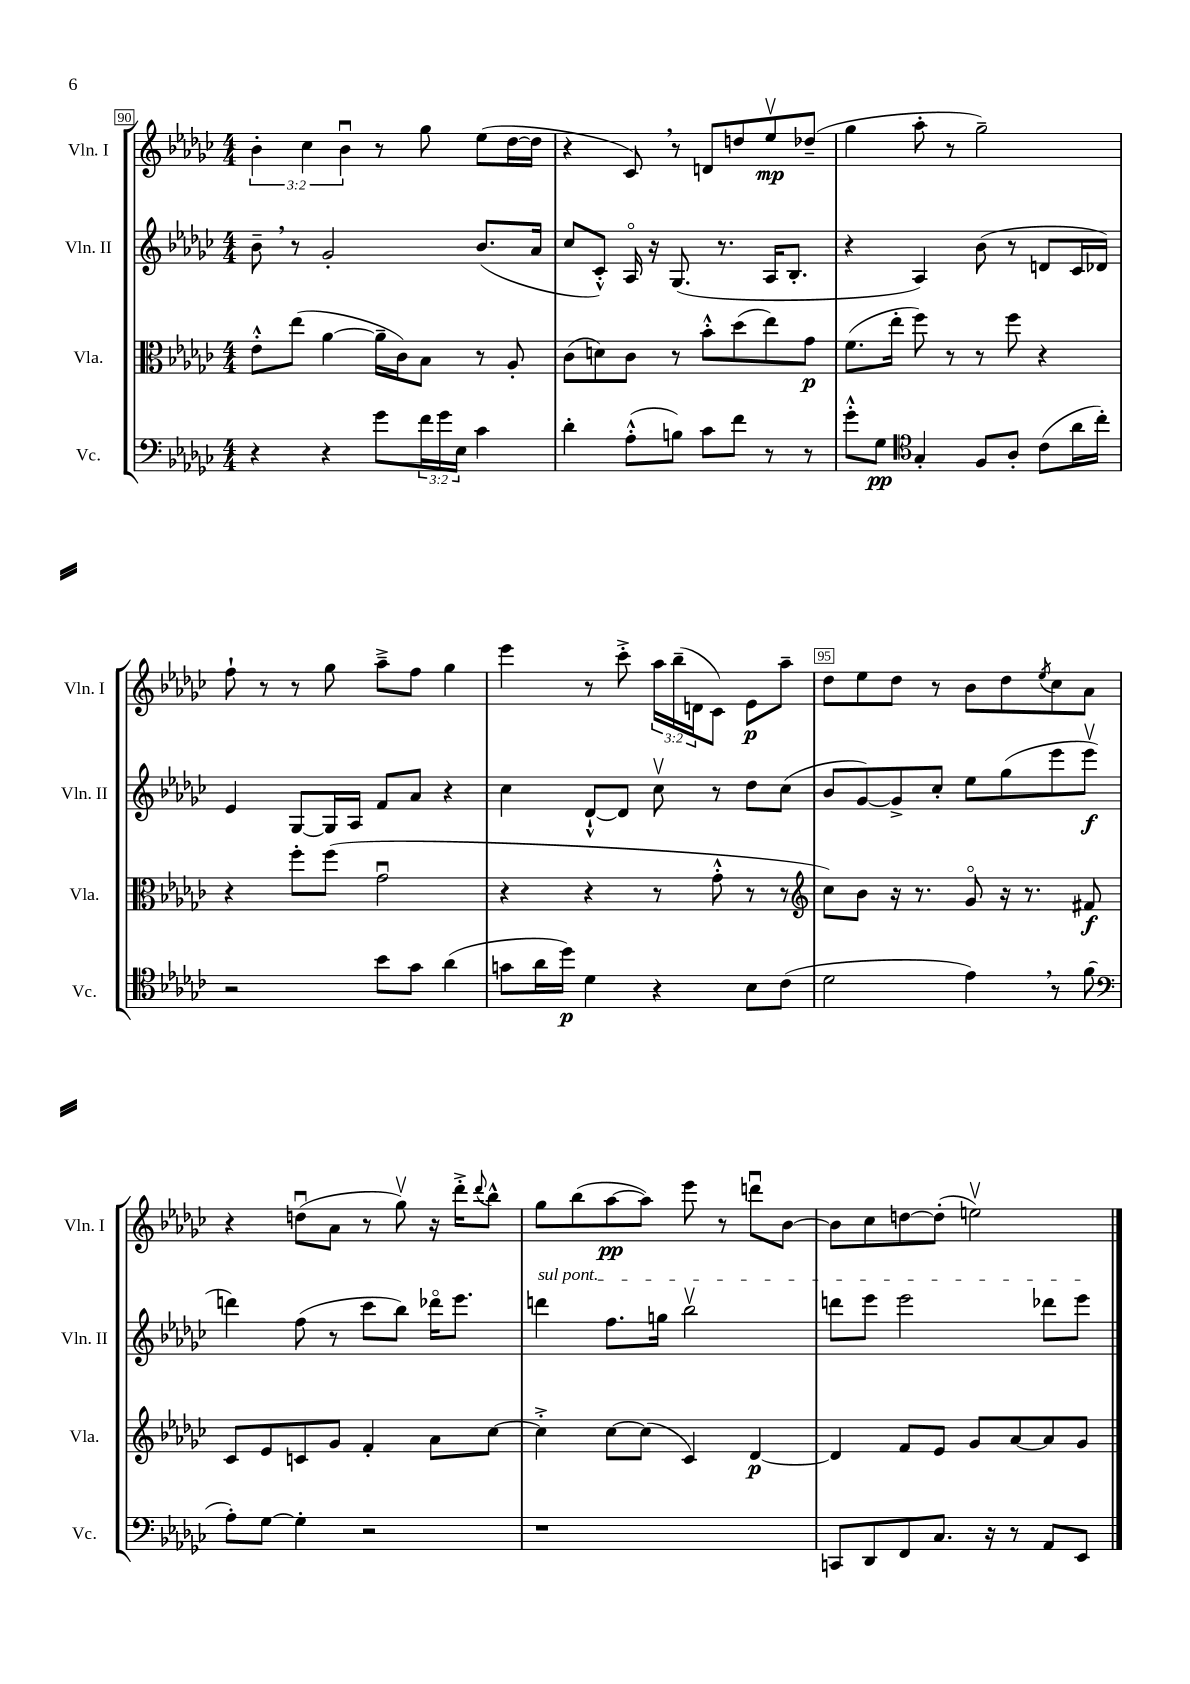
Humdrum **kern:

**kern	**dynam	**kern	**dynam	**kern	**dynam	**kern	**dynam
*part4	*part4	*part3	*part3	*part2	*part2	*part1	*part1
*staff4	*staff4	*staff3	*staff3	*staff2	*staff2	*staff1	*staff1
*I"Vc.	*	*I"Vla.	*	*I"Vln. II	*	*I"Vln. I	*
*I'Vc.	*	*I'Vla.	*	*I'Vln. II	*	*I'Vln. I	*
*clefF4	*	*clefC3	*	*clefG2	*	*clefG2	*
*k[b-e-a-d-g-c-]	*	*k[b-e-a-d-g-c-]	*	*k[b-e-a-d-g-c-]	*	*k[b-e-a-d-g-c-]	*
*M4/4	*	*M4/4	*	*M4/4	*	*M4/4	*
=90	=90	=90	=90	=90	=90	=90	=90
4r	.	8e-'^^\L	.	8b-~,\	.	6b-'\	.
.	.	(8ee-\J	.	8r	.	.	.
.	.	.	.	.	.	6cc-\	.
4r	.	[4a-\	.	2g-'/	.	.	.
.	.	.	.	.	.	6b-u\	.
8g-\L	.	16a-~\LL]	.	.	.	8r	.
.	.	16c-\J)	.	.	.	.	.
24f\L	.	8B-\J	.	.	.	8gg-\	.
24g-\	.	.	.	.	.	.	.
24E-\JJ	.	.	.	.	.	.	.
4c-\	.	8r	.	(8.b-/L	.	(8ee-\L	.
.	.	8A-'/	.	.	.	[16dd-\L	.
.	.	.	.	16a-/Jk	.	16dd-\JJ]	.
=91	=91	=91	=91	=91	=91	=91	=91
4d-'\	.	(8c-\L	.	8cc-/L	.	4r	.
.	.	8dn\)	.	8c-'^^/J)	.	.	.
(8A-'^^\L	.	8c-\J	.	16A-/	.	8c-,/)	.
.	.	.	.	16r	.	.	.
8Bn\J)	.	8r	.	(8.G-/	.	8r	.
8c-\L	.	8b-'^^\L	.	.	.	8dn/L	.
.	.	.	.	8.r	.	.	.
8f\J	.	(8dd-\	.	.	.	8ddn/	.
8r	.	8ee-\)	.	16A-/KL	.	8ee-v/	mp
.	.	.	.	8.B-'/J	.	.	.
8r	.	8g-\J	p	.	.	(8dd-X~/J	.
=92	=92	=92	=92	=92	=92	=92	=92
8g-'^^\L	.	(8.f\L	.	4r	.	4gg-\	.
8G-\J	pp	.	.	.	.	.	.
.	.	16ee-'\Jk	.	.	.	.	.
*clefC4	*	*	*	*	*	*	*
4G-'/	.	8ff\)	.	4A-/)	.	8aa-'\	.
.	.	8r	.	.	.	8r	.
8F/L	.	8r	.	(8b-\	.	2gg-~\)	.
8A-'/J	.	8ff\	.	8r	.	.	.
(8c-\L	.	4r	.	8dn/L	.	.	.
16a-\L	.	.	.	16c-/L	.	.	.
16cc-'\JJ)	.	.	.	16d-X/JJ)	.	.	.
!!LO:LB:g=z
=93	=93	=93	=93	=93	=93	=93	=93
2r	.	4r	.	4e-/	.	8ff`\	.
.	.	.	.	.	.	8r	.
.	.	8ff'\L	.	[8G-/L	.	8r	.
.	.	(8ff\J	.	16G-/L]	.	8gg-\	.
.	.	.	.	16A-/JJ	.	.	.
8b-\L	.	2g-u\	.	8f/L	.	8aa-~^\L	.
8g-\J	.	.	.	8a-/J	.	8ff\J	.
(4a-\	.	.	.	4r	.	4gg-\	.
=94	=94	=94	=94	=94	=94	=94	=94
8gn\L	.	4r	.	4cc-\	.	4eee-\	.
16a-\L	.	.	.	.	.	.	.
16dd-\JJ)	p	.	.	.	.	.	.
4d-\	.	4r	.	[8d-`^^/L	.	8r	.
.	.	.	.	8d-/J]	.	8ccc-'^\	.
4r	.	8r	.	8cc-v\	.	24aa-\LL	.
.	.	.	.	.	.	(24bb-~\	.
.	.	.	.	.	.	24dn\J	.
.	.	8g-'^^\	.	8r	.	8c-\J)	.
8B-\L	.	8r	.	8dd-\L	.	8e-\L	p
(8c-\J	.	8r	.	(8cc-\J	.	8aa-~\J	.
=95	=95	=95	=95	=95	=95	=95	=95
*	*	*clefG2	*	*	*	*	*
2d-\	.	8cc-\L)	.	8b-/L	.	8dd-\L	.
.	.	8b-\J	.	[8g-/)	.	8ee-\	.
.	.	16r	.	8g-^/]	.	8dd-\J	.
.	.	8.r	.	.	.	.	.
.	.	.	.	8cc-'/J	.	8r	.
4e-,\)	.	8g-/	.	8ee-\L	.	8b-\L	.
.	.	16r	.	(8gg-\	.	8dd-\	.
.	.	8.r	.	.	.	.	.
.	.	.	.	.	.	8qee-/	.
8r	.	.	.	8eee-\	.	8cc-\	.
(8f\	.	8f#X/	f	8eee-v\J	f	8a-\J	.
!!LO:LB:g=z
=96	=96	=96	=96	=96	=96	=96	=96
*clefF4	*	*	*	*	*	*	*
8A-'\L)	.	8c-/L	.	4dddn\)	.	4r	.
[8G-\J	.	8e-/	.	.	.	.	.
4G-'\]	.	8cn/	.	(8ff\	.	(8ddnu\L	.
.	.	8g-/J	.	8r	.	8a-\J	.
2r	.	4f'/	.	8ccc-\L	.	8r	.
.	.	.	.	8bb-\J)	.	8gg-v\)	.
.	.	8a-\L	.	16ddd-X\KL	.	16r	.
.	.	.	.	8.eee-\J	.	16ddd-'^\KL	.
.	.	.	.	.	.	8qqddd-/	.
.	.	[8cc-\J	.	.	.	8bb-^^\J	.
=97	=97	=97	=97	=97	=97	=97	=97
!	!	!	!	!LO:TX:a:i:t=sul pont.	!	!	!
1r	.	4cc-'^\]	.	4dddn\	.	8gg-\L	.
.	.	.	.	.	.	(8bb-\	.
.	.	[8cc-\L	.	8.ff\L	.	[8aa-\	pp
.	.	(8cc-\J]	.	.	.	8aa-\J])	.
.	.	.	.	16ggn\Jk	.	.	.
.	.	4c-/)	.	2bb-v\	.	8eee-\	.
.	.	.	.	.	.	8r	.
.	.	[4d-/	p	.	.	8dddnu\L	.
.	.	.	.	.	.	[8b-\J	.
=98	=98	=98	=98	=98	=98	=98	=98
8CCn/L	.	4d-/]	.	8dddn\L	.	8b-\L]	.
8DD-/	.	.	.	8eee-\J	.	8cc-\	.
8FF/	.	8f/L	.	2eee-\	.	[8ddn\	.
8.C-/J	.	8e-/J	.	.	.	(8dd'\J]	.
.	.	8g-/L	.	.	.	2eenv\)	.
16r	.	.	.	.	.	.	.
8r	.	[8a-/	.	.	.	.	.
8AA-/L	.	8a-/]	.	8ddd-X\L	.	.	.
8EE-/J	.	8g-/J	.	8eee-\J	.	.	.
==	==	==	==	==	==	==	==
*-	*-	*-	*-	*-	*-	*-	*-
